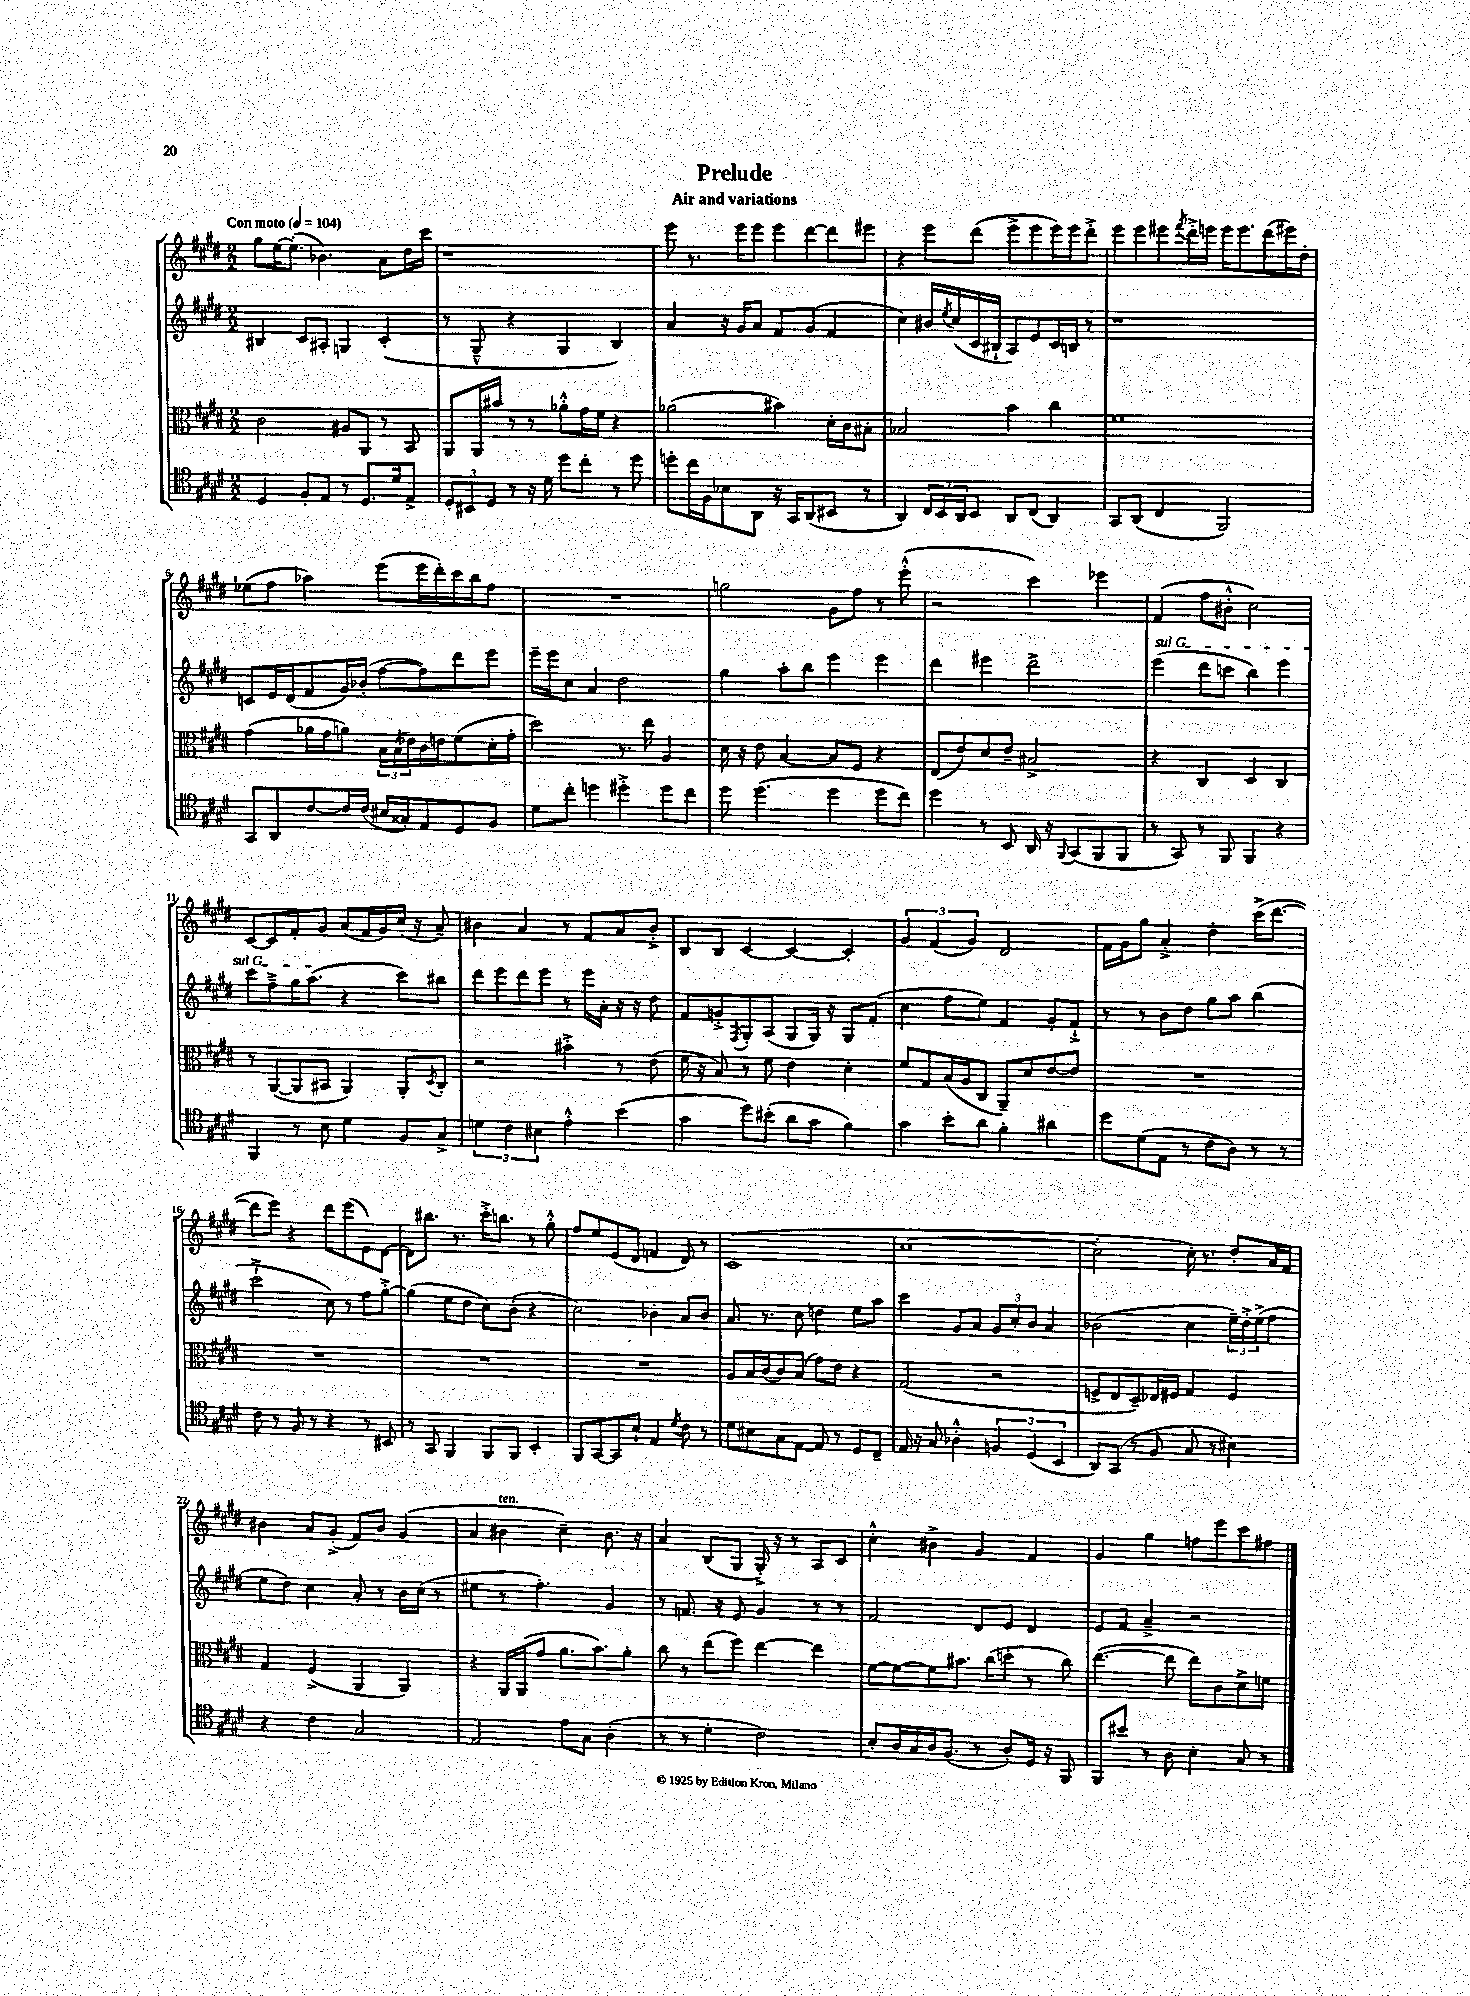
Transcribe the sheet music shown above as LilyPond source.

\header { title = "Prelude" subtitle = "Air and variations" }
<<
\new StaffGroup <<
\new Staff = "s0" {
    \clef treble \key e \major \numericTimeSignature \time 2/2 \tempo "Con moto" 4 = 104
    gis''8 e''16~ e''8.-.( bes'4.) a'8 dis''16 cis'''16 |
    r1 |
    e'''8 r8. e'''16 e'''8 e'''8 dis'''8~ dis'''8 eis'''8 |
    r4 e'''8 dis'''8( e'''8-> e'''8 e'''16) e'''16 dis'''8-.-> |
    e'''8 e'''8 eis'''8 \acciaccatura { fis'''8 } dis'''16-.-> e'''16 e'''16 e'''8. dis'''8( eis'''16) dis''16-. |
    ees''8( fis''8 aes''4) e'''8( e'''16 dis'''16-.) cis'''16 b''16 fis''8 |
    R1 |
    g''2 gis'8 fis''8 r8 e'''8-.-^( |
    r2 cis'''4) ees'''4 |
    fis'4( fis''8 bis'8-.-^ cis''2) |
    cis'8~ cis'8 fis'8-. gis'8 a'8( fis'16 gis'16) cis''16( r16 a'8--) |
    bis'4 a'4 r8 fis'8 a'8 bis'8-.-> |
    b8 b8 cis'4~ cis'4~ cis'4-. |
    \tuplet 3/2 { gis'4 fis'4( gis'4) } dis'2 |
    fis'16 gis'16 gis''8 a'4-.-> dis''4-. cis'''16->( dis'''8.~ |
    dis'''8 e'''8) r4 dis'''8 e'''8( e'8) dis'8~ |
    dis'8 bis''8. r8. cis'''16-.-> b''8. r8 gis''8-.-^ |
    fis''8 e''8 e'8( dis'8 f'4 dis'8) r8 |
    cis'1( |
    cis''1~ |
    cis''2-. cis''16-.) r8. dis''8-. a'16 fis'16 |
    bis'4 a'8 gis'8-.->( fis'8) bis'8 gis'4( |
    a'4 bis'4^\markup { \italic "ten." } cis''4--) bis'8. r16 |
    a'4 b8( gis8 gis16-.->) r16 r8 a8 cis'8 |
    cis''4-.-^ bis'4-> gis'4 fis'4 |
    gis'4 gis''4 f''8 e'''8 cis'''8 fis''8 \bar "|." |
}
\new Staff = "s1" {
    \clef treble \key e \major \numericTimeSignature \time 2/2
    bis4 cis'8 ais8-. g4 cis'4-.( |
    r8 gis8---^ r4 gis4 b4) |
    a'4 r16 gis'16 a'8 fis'8 gis'8( fis'4 |
    cis''4) bis'16 \acciaccatura { e''8 } cis''16( cis'16 bis16-! a8) e'8 cis'16 b16 r8 |
    r1 |
    c'8 e'16 dis'16( fis'8 gis'16) bes'16-.( fis''8~ fis''8) dis'''8 e'''8 |
    e'''16-- e'''16 cis''8 a'4 dis''2 |
    gis''4 a''8-. b''8 e'''4 e'''4 |
    dis'''4 eis'''4 dis'''2-> |
    \once \override TextSpanner.bound-details.left.text = \markup { \italic "sul G" } e'''4\startTextSpan( dis'''8 c'''8 b''4) e'''4 |
    cis'''8 fis''8---> gis''16 a''8.\stopTextSpan( r4 cis'''8) bis''8 |
    dis'''8 e'''8 dis'''8 e'''8 r8 e'''16 a'16-. r16 r16 dis''8 |
    fis'8 g'8-.-> \acciaccatura { fis8 } gis8-. a8( gis8 gis16) r16 gis8 fis'8-.( |
    cis''4 fis''8 e''8) fis'4 gis'8-. fis'8-!-> |
    r8 r8 b'8 dis''8 gis''8 a''8 b''4( |
    cis'''2-!-> cis''8) r8 fis''8 gis''8~-.-> |
    gis''4( e''8 dis''8 cis''8) b'8-.( r4 |
    cis''2) bes'4-. a'8 bes'8 |
    a'8. r8. cis''8 d''4 e''8 a''8 |
    cis'''4 gis'8 a'8 \tuplet 3/2 { gis'8 cis''8-. b'8 } a'4 |
    bes'2( cis''4 \tuplet 3/2 { e''16--) dis''16-.-> e''16->( } fis''8 |
    e''8 dis''8) cis''4 a'8-. r8 b'16 cis''16( r8 |
    eis''4 r8 fis''4.-.) gis'4 |
    r8 f'8. r16 e'8 gis'4 r8 r8 |
    fis'2 dis'8 e'8 dis'4 |
    e'8 fis'8 a'4---> r2 \bar "|." |
}
\new Staff = "s2" {
    \clef alto \key e \major \numericTimeSignature \time 2/2
    cis'2 ais8 a,8 r8 b,8 |
    a,8 a,16 bis'16 r8 r8 aes'8-.-^ gis'16 fis'16 r4 |
    aes'2( bis'4) dis'16-. cis'16 bis8-. |
    bes2 b'4 cis''4 |
    fis'1 |
    gis'4( aes'16 gis'16 a'8) \tuplet 3/2 { b16 b16( ees'16) } cis'16 e'16 fis'8( dis'16-. gis'16-. |
    dis''2) r8. e''16 a4 |
    dis'16 r16 e'8 b4~ b8 fis8 r4 |
    e8( e'8) dis'8 e'8-- bis2-> |
    r4 cis4 dis4 cis4 |
    r8 a,8~( a,8 bis,8 a,4) a,8-. \acciaccatura { dis8 } cis8-. |
    r2 bis'4-.-> r8 e'8( |
    fis'16 r16 b8) r8 fis'8 e'4 dis'4-. |
    fis'8 gis8 b16( a16 cis8 a,8--) dis'8 e'8~ e'8 |
    R1 |
    R1 |
    R1 |
    R1 |
    a8 b16 cis'16( cis'8) b8( gis'8) e'8 r4 |
    gis2( r2 |
    f8-> e8 dis8--) ees16 fis16 gis4 fis4 |
    gis4 fis4->( a,4 a,4) |
    r4 a,16 a,16( gis'8 a'8. b'8.) a'8-. |
    cis''8 r8 e''8( fis''8) e''4~ e''4 |
    fis'8~ fis'8~ fis'8 bis'8. cis''16( d''8-. r8 cis''8) |
    e''4.~( e''8 e''8) cis'8 dis'8-> f'8 \bar "|." |
}
\new Staff = "s3" {
    \clef tenor \key e \major \numericTimeSignature \time 2/2
    dis4 fis8-. e8 r8 dis8. dis'16 e8-> |
    \tuplet 3/2 { dis8-. bis,8 dis8 } r8 r16 dis'16 dis''8 cis''8-. r8 dis''8 |
    d''8-. cis''16 fis16 bes8 a,8 r16 gis,16 a,8( bis,8 r8 |
    a,4) \tuplet 3/2 { cis16 b,16 a,16 } b,8 a,8 cis8( a,4) |
    gis,8 a,8( cis4 fis,2) |
    gis,8 a,8 cis'8~ cis'16 cis'16( bis16 gisis16-.) e8 dis8 fis8 |
    dis'8 cis''8-. d''4 dis''4-.-> dis''8 cis''8 |
    dis''8 dis''4.( dis''4 dis''8 cis''8) |
    dis''4 r8 b,8 a,16 r16 \appoggiatura { fis,8 } gis,8( fis,8 fis,8 |
    r8 gis,8) r8 fis,8 fis,4 r4 |
    fis,4 r8 b8 dis'4 fis8 gis8-> |
    \tuplet 3/2 { d'4 cis'4 bis4 } e'4-.-^ b'4( |
    gis'4 dis''8) bis'8-.( a'8 gis'8 fis'4) |
    gis'4 b'8-. a'8 fis'4-. ais'4 |
    dis''8 dis'8( e8 r8 cis'8 a8) r8 r8 |
    cis'8 r8 fis8 r8 r4 r8 bis,8 |
    r8 gis,8 fis,4 fis,8 fis,8 b,4-. |
    fis,8 gis,8~ gis,8 b8-! e4 \acciaccatura { dis'8 } cis'8 r8 |
    dis'8 bis8 gis8 e8~ e8 r8 dis8 cis8-- |
    e16 r16 gis8 aes4-.-^ \tuplet 3/2 { f4 dis4( b,4 } |
    a,8) gis,8( r8 fis8 gis8 r8 bis4) |
    r4 cis'4 gis2 |
    e2 e'8 gis8 a4-.( |
    r8 r8 dis'4-. cis'2) |
    b8-. a16 gis16 a16 fis8.( r8 a8-.) dis16 r16 fis,8 |
    fis,8 bis'8 r8 a8 b4-. gis8 r8 \bar "|." |
}
>>
>>
